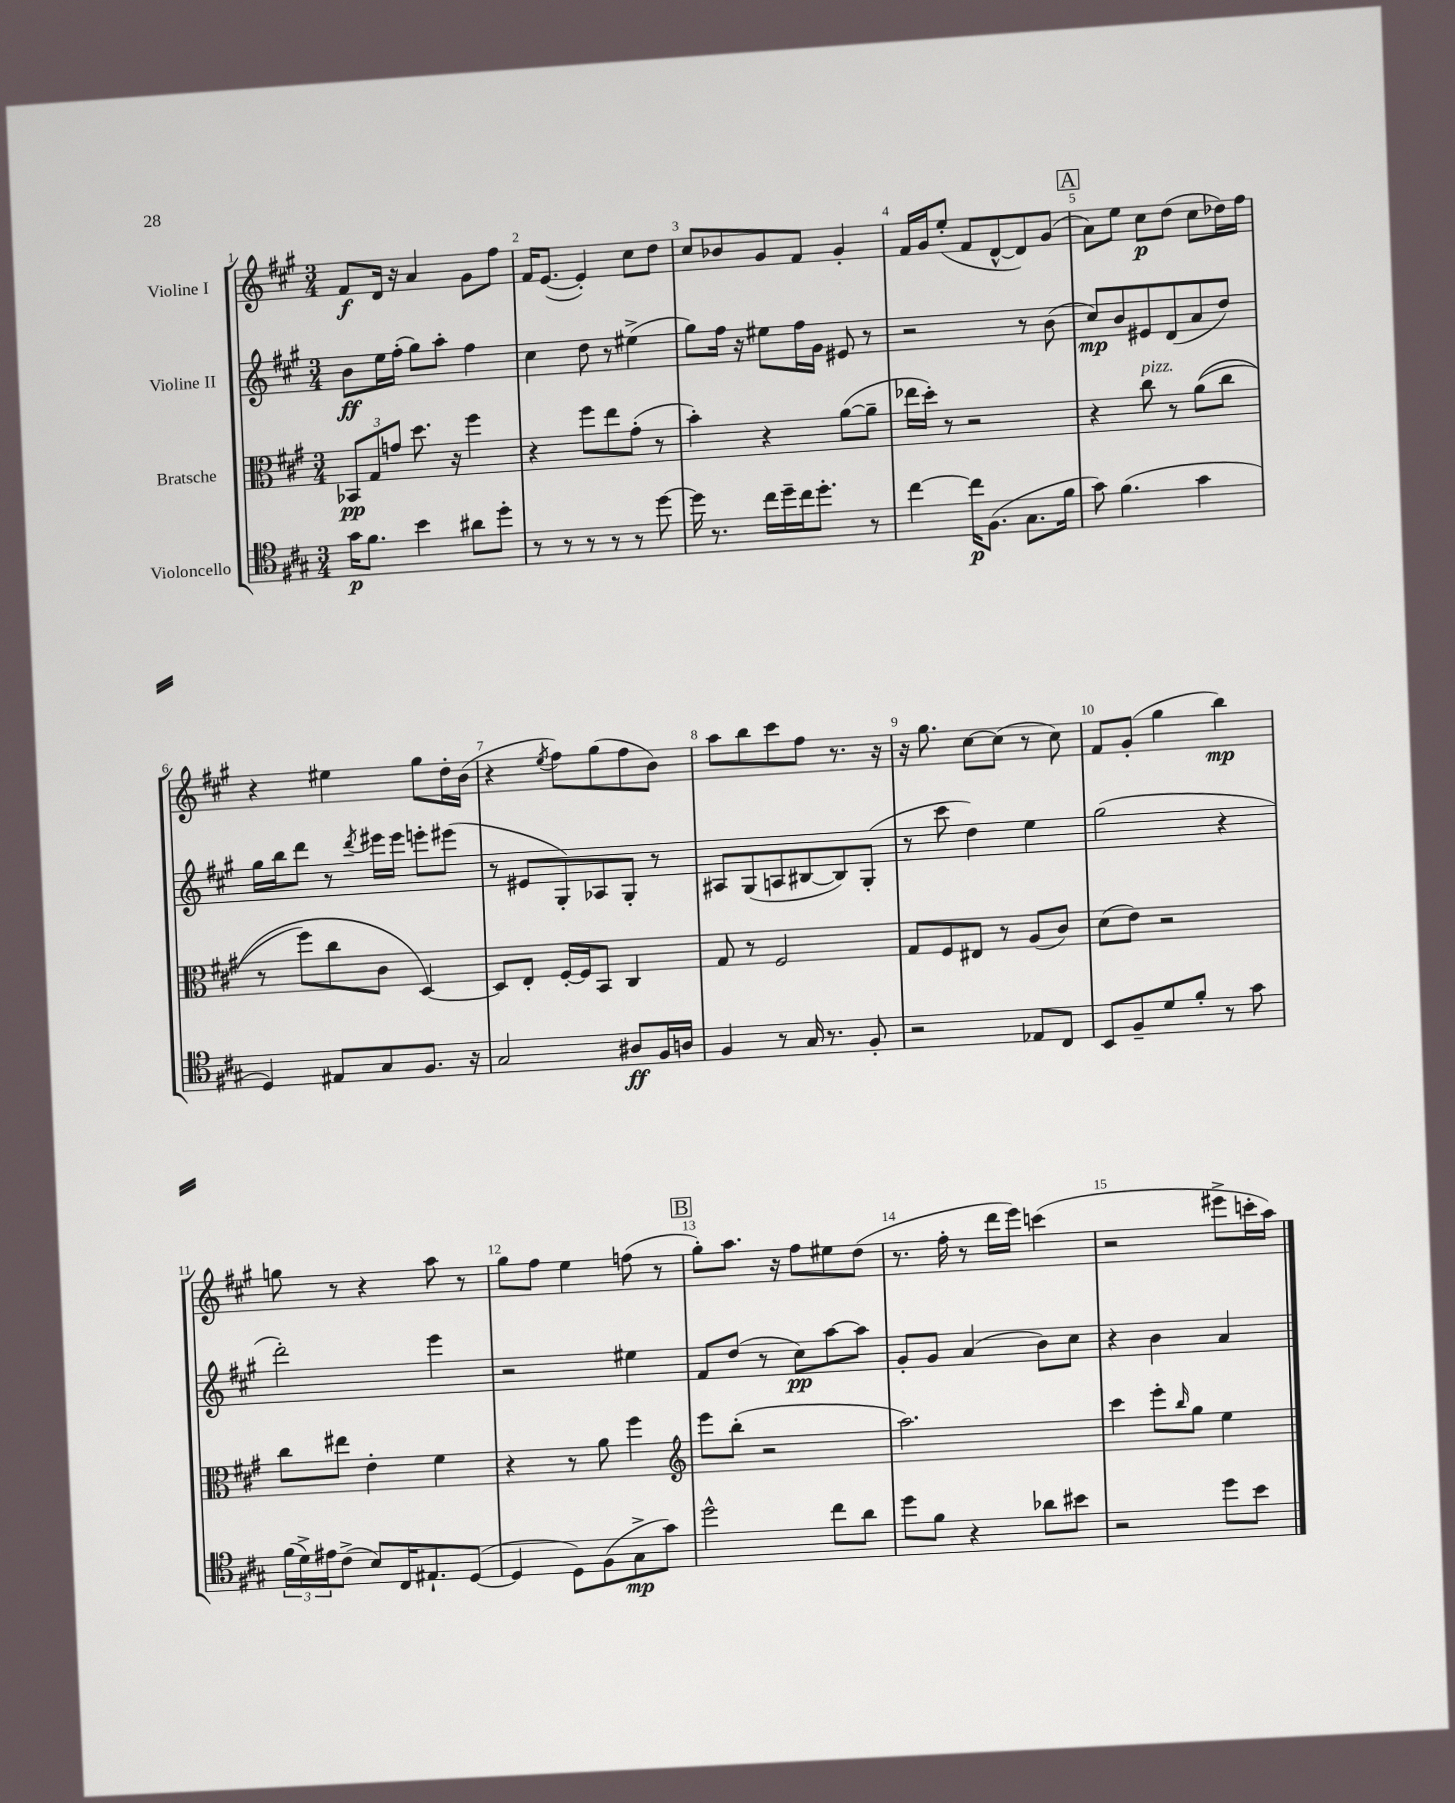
<<
\new StaffGroup <<
\new Staff = "s0" \with { instrumentName = "Violine I" } {
    \clef treble \key a \major \numericTimeSignature \time 3/4
    fis'8\f d'16 r16 a'4 gis'8 fis''8 |
    fis'16 e'8.~( e'4-.) cis''8 d''8 |
    cis''8 bes'8 gis'8 fis'8 gis'4-. |
    fis'16 gis'16 e''8-.( fis'8 d'8~-^ d'8) gis'8( |
    \mark \markup { \box "A" } a'8) e''8 cis''8\p d''8( cis''8 des''16) fis''16 |
    r4 eis''4 gis''8 d''16-. b'16( |
    r4 \acciaccatura { e''8 } fis''8) gis''8( fis''8 b'8) |
    a''8 b''8 cis'''8 fis''8 r8. r16 |
    r16 gis''8. cis''8~ cis''8( r8 cis''8) |
    fis'8 gis'8-.( gis''4 b''4\mp) |
    g''8 r8 r4 a''8 r8 |
    gis''8 fis''8 e''4 f''8( r8 |
    \mark \markup { \box "B" } gis''8-.) a''8. r16 fis''8 eis''8 d''8( |
    r8. fis''16-. r8 d'''16 e'''16) c'''4( |
    r2 eis'''8-> c'''16-. a''16) \bar "|." |
}
\new Staff = "s1" \with { instrumentName = "Violine II" } {
    \clef treble \key a \major \numericTimeSignature \time 3/4
    b'8\ff e''16 fis''16-.( gis''8) a''8-. fis''4 |
    cis''4 d''8 r8 eis''4->( |
    gis''8) fis''16 r16 eis''8 fis''16 gis'16 eis'8 r8 |
    r2 r8 b'8( |
    \mark \markup { \box "A" } cis''8\mp) b'8 eis'8 d'8( a'8 d''8) |
    gis''16 b''16 d'''8 r8 \acciaccatura { d'''8 } eis'''16 eis'''16 e'''8-. eis'''8( |
    r8 eis'8 gis8-.) aes8 gis8-. r8 |
    ais8 gis8( a8 bis8~ bis8) gis8-.( |
    r8 cis'''8 d''4) e''4 |
    gis''2( r4 |
    d'''2-.) e'''4 |
    r2 eis''4 |
    \mark \markup { \box "B" } fis'8 d''8( r8 cis''8\pp) a''8~ a''8 |
    gis'8-. gis'8 a'4( b'8) cis''8 |
    r4 b'4 a'4 \bar "|." |
}
\new Staff = "s2" \with { instrumentName = "Bratsche" } {
    \clef alto \key a \major \numericTimeSignature \time 3/4
    \tuplet 3/2 { bes,8\pp gis8 g'8 } d''8. r16 fis''4 |
    r4 fis''8 e''8 gis'8-.( r8 |
    b'4-.) r4 a'8~( a'8-- |
    ees''16 d''16-.) r8 r2 |
    \mark \markup { \box "A" } r4 cis''8^\markup { \italic "pizz." } r8 a'8(\( cis''8 |
    r8 fis''8) cis''8 cis'8 d4~\) |
    d8 e8-. fis16~-. fis16 b,8 cis4 |
    gis8 r8 fis2 |
    gis8 fis8 eis8 r8 a8( cis'8) |
    d'8( e'8) r2 |
    cis''8 eis''8 e'4-. fis'4 |
    r4 r8 a'8 fis''4 |
    \mark \markup { \box "B" } \clef treble e'''8 b''8-.( r2 |
    a''2.) |
    cis'''4 e'''8-. \grace { b''16 } gis''8 e''4 \bar "|." |
}
\new Staff = "s3" \with { instrumentName = "Violoncello" } {
    \clef tenor \key a \major \numericTimeSignature \time 3/4
    gis'16\p fis'8. b'4 ais'8 d''8-. |
    r8 r8 r8 r8 r8 d''8~ |
    d''16 r8. cis''16 d''16-- cis''16 d''8.-. r8 |
    cis''4~ cis''16\p fis8.( gis8. fis'16 |
    \mark \markup { \box "A" } gis'8) fis'4.( gis'4 |
    d4) eis8 gis8 fis8. r16 |
    gis2 ais8\ff fis16 a16 |
    fis4 r8 gis16 r8. fis8-. |
    r2 ees8 cis8 |
    b,8 fis8-- d'8 fis'8-. r8 gis'8 |
    \tuplet 3/2 { fis'16( d'16->) eis'16 } cis'8->( b8) cis16 eis8.-! d8~( |
    d4 d8) fis8( gis8->\mp gis'8) |
    \mark \markup { \box "B" } d''2-^ cis''8 a'8 |
    d''8 fis'8 r4 aes'8 bis'8 |
    r2 d''8 b'8 \bar "|." |
}
>>
>>
\layout { \context { \Score \override BarNumber.break-visibility = ##(#f #t #t) barNumberVisibility = #all-bar-numbers-visible } }
